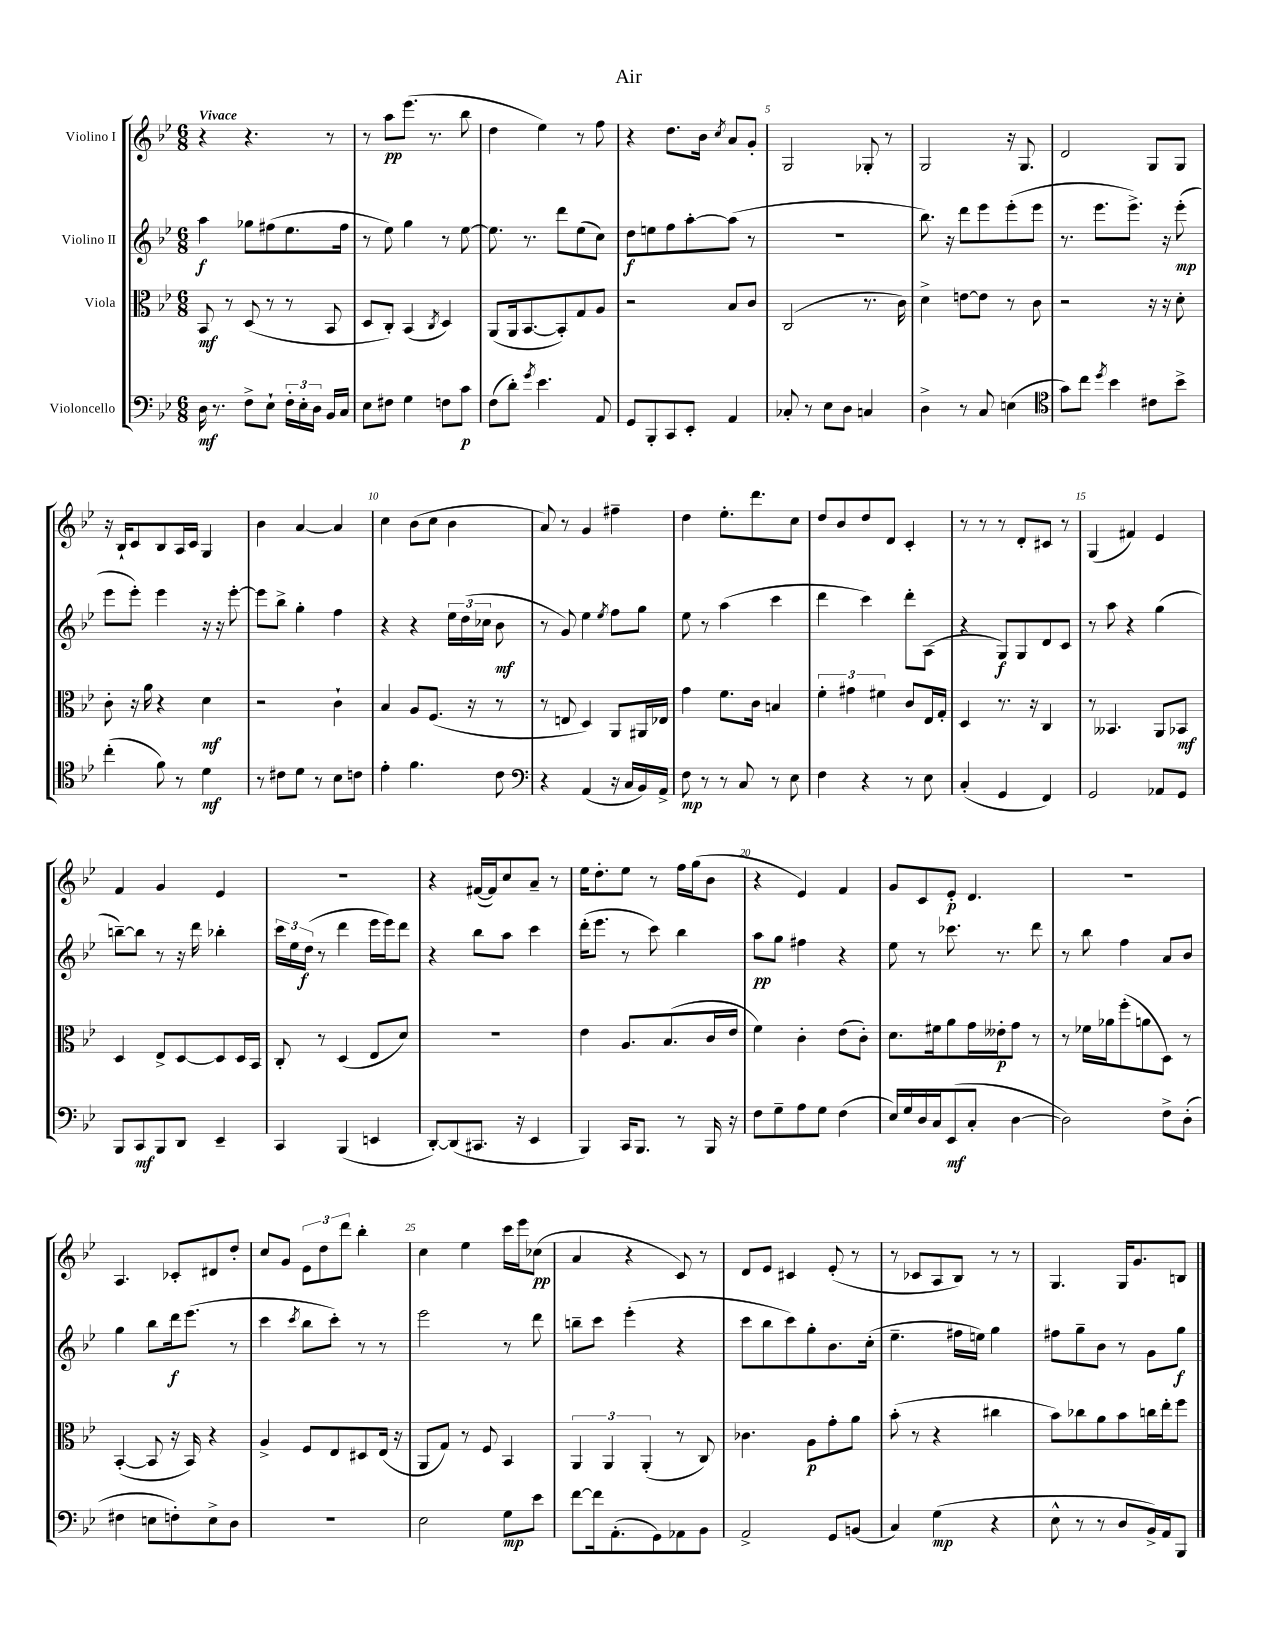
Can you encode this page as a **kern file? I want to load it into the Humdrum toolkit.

**kern	**kern	**kern	**kern
*staff4	*staff3	*staff2	*staff1
*clefF4	*clefC3	*clefG2	*clefG2
*k[b-e-]	*k[b-e-]	*k[b-e-]	*k[b-e-]
*M6/8	*M6/8	*M6/8	*M6/8
16D\	8BB-/	4aa\	4r
8.r	.	.	.
.	8r	.	.
8F^\L	(8D/	8gg-\L	4.r
8E-`\J	8r	(8ff#\	.
24F'\LL	8r	8.ee-\	.
24E-'\	.	.	.
24D\JJ	.	.	.
16BB-/LL	8BB-/	.	8r
16C/JJ	.	16ff#\Jk	.
=	=	=	=
8E-\L	8D/L	8r	8r
8F#\J	8C'/J)	8ee-\)	8aa\L
4G\	(4BB-/	4gg\	(8.eee-\J
.	.	.	8.r
.	8qC/	.	.
8F\L	4D/)	8r	.
8c\J	.	[8ee-\	8bb-\
=	=	=	=
(8F\L	(8AA/L	8.ee-\]	4dd\
8d'\J)	16AA/k	.	.
.	[8.BB-/	8.r	.
8qg/	.	.	.
4.e-\	.	.	4ee-\)
.	8BB-'/])	8ddd\L	.
.	8G/	(8ee-\	8r
8AA/	8A/J	8cc\J)	8ff\
=	=	=	=
8GG/L	2r	8dd\L	4r
8BBB-'/	.	8ee\	.
8CC/	.	8ff\	8.dd\L
8EE-'/J	.	[8aa'\	.
.	.	.	16b-\Jk
.	.	.	8qcc/
4AA/	8B-/L	(8aa\]J	8a/L
.	8c/J	8r	8g'/J
=	=	=	=
8C-'/	(2C/	2.r	2G/
8r	.	.	.
8E-\L	.	.	.
8D\J	.	.	.
4C/	8.r	.	8G-'/
.	.	.	8r
.	16c\)	.	.
=	=	=	=
4D^\	4d^\	8.bb-\)	2G/
.	.	16r	.
8r	[8e\L	8ddd\L	.
8C/	8e\]J	8eee-\	.
(4E\	8r	(8eee-'\	16r
.	.	.	8.G/
.	8c\	8eee-\J	.
=	=	=	=
*clefC4	*	*	*
8g\L)	2r	8.r	2d/
8cc\J	.	.	.
.	.	8.eee-\L	.
8qdd/	.	.	.
4b-\	.	.	.
.	.	8.eee-^\J)	.
8c#\L	16r	.	8G/L
.	16r	16r	.
8b-^\J	8d'\	(8eee-'\	8G/J
=	=	=	=
(4cc'\	8c'\	8eee-\L	16r
.	.	.	16B-`/LK
.	16r	8eee-'\J)	8c/
.	16a\	.	.
8f\)	4r	4eee-\	8B-/
8r	.	.	16A/L
.	.	.	16c/JJ
4d\	4d\	16r	4G/
.	.	16r	.
.	.	[8eee-'\	.
=	=	=	=
8r	2r	8eee-\]L	4b-\
8c#\L	.	8bb-^\J	.
8d\J	.	4gg'\	[4a/
8r	.	.	.
8B-\L	4c`\	4ff\	4a/]
8c\J	.	.	.
=	=	=	=
4e-'\	4B-/	4r	4cc\
4.f\	8A/L	4r	(8b-\L
.	(8.F/J	.	8cc\J
.	.	24ee-\LL	4b-\
.	.	(24dd\	.
.	16r	.	.
.	.	24cc-\JJ	.
8c\	8r	8b-\	.
=	=	=	=
*clefF4	*	*	*
4r	8r	8r	8a/)
.	8E/	8g/)	8r
(4AA/	4D/)	4ee-\	4g/
.	.	8qee-/	.
16r	8AA/L	8ff\L	4ff#~\
16C/LL	.	.	.
16BB-/)	16AA#/L	8gg\J	.
16AA^/JJ	16E-/JJ	.	.
=	=	=	=
8F\	4g\	8ee-\	4dd\
8r	.	8r	.
8r	8.f\L	(4aa\	8.ee-'\L
8C/	.	.	.
.	16c\Jk	.	8.ddd\
8r	4B/	4ccc\	.
8E-\	.	.	8cc\J
=	=	=	=
4F\	6f'\	4ddd\	8dd/L
.	.	.	8b-/
.	6g#\	.	.
4r	.	4ccc\)	8dd/
.	6f#\	.	.
.	.	.	8d/J
8r	8c/L	8ddd'\L	4c'/
8E-\	16E-/L	(8A\J	.
.	16G'/JJ	.	.
=	=	=	=
(4C'/	4D/	4r	8r
.	.	.	8r
4GG/	8.r	8G/L)	8r
.	.	8G/	8d'/L
.	16r	.	.
4FF/)	4C/	8d/	8c#/J
.	.	8c/J	8r
=	=	=	=
2GG/	8r	8r	(4G/
.	4.BB--/	8aa\	.
.	.	4r	4f#/)
8AA-/L	8AA/L	(4gg\	4e-/
8GG/J	8BB-/J	.	.
=	=	=	=
8BBB-/L	4D/	[8bb~\L)	4f/
8CC/	.	8bb\]J	.
8BBB-/	8E-^/L	8r	4g/
8DD/J	[8D/	16r	.
.	.	16ddd\	.
4EE-~/	8D/]	4bb-'\	4e-/
.	16D/L	.	.
.	16BB-/JJ	.	.
=	=	=	=
4CC/	8C'/	24ccc\LL	2.r
.	.	24ee-\	.
.	.	(24dd\JJ	.
.	8r	8r	.
(4BBB-/	(4D/	4ddd\	.
4EE/	8E-/L	16eee-\LL	.
.	.	16eee-\J)	.
.	8d/J)	8ddd\J	.
=	=	=	=
[8DD'/L)	2.r	4r	4r
(8DD/]	.	.	.
8.CC#/J	.	8bb-\L	([16f#/LL
.	.	.	16f#/]J)
.	.	8aa\J	8cc/
16r	.	.	.
4EE-/	.	4ccc\	8a~/J
.	.	.	8r
=	=	=	=
4BBB-/)	4e-\	(16ddd'\LK	16ee-\LK
.	.	8.eee-\J	8.dd'\
16CC/LK	8.A/L	8r	8ee-\J
8.BBB-/J	.	.	.
.	.	8ccc\)	8r
.	(8.B-/	.	.
8r	.	4bb-\	16ff\LL
.	.	.	(16gg\J
16BBB-/	16c/L	.	8b-\J
16r	16e-/JJ	.	.
=	=	=	=
8F\L	4f\)	8aa\L	4r
8G~\	.	8gg\J	.
8A\	4c'\	4ff#\	4e-/)
8G\J	.	.	.
(4F\	(8e-\L	4r	4f/
.	8c'\J)	.	.
=	=	=	=
16E-/LL)	8.d\L	8ee-\	8g/L
16G/	.	.	.
16D/	.	8r	8c/
16C/J	16f#\k	.	.
(8EE-/	8a\	8.ccc-\	8e-'/J
8C'/J	16g\L	.	4.d/
.	16e--'\J	8.r	.
[4D\	8g\J	.	.
.	8r	8ddd\	.
=	=	=	=
2D\])	8r	8r	2.r
.	16f-\LL	8bb-\	.
.	16a-\J	.	.
.	(8ff'\	4ff\	.
.	8a\	.	.
8F^\L	8D\J)	8a/L	.
(8D'\J	8r	8b-/J	.
=	=	=	=
4F#\	([4BB-'/	4gg\	4.A/
8E\L	8BB-/]	8bb-\L	.
8F'\)	16r	16ddd\k	8c-'/L
.	16BB-/)	(8.eee-\J	.
8E^\	4r	.	8d#/
8D\J	.	8r	8dd'/J
=	=	=	=
2.r	4A^/	4ccc\	8cc/L
.	.	.	8g/J
.	.	8qccc/	.
.	8F/L	8bb-\L	12e-\L
.	.	.	12dd\
.	8E-/	8ccc'\J)	.
.	.	.	12ddd\J
.	8D#/	8r	4bb-'\
.	(16E-/Jk	8r	.
.	16r	.	.
=	=	=	=
2E-\	8AA/L	2eee-\	4cc\
.	8G/J)	.	.
.	8r	.	4ee-\
.	8F/	.	.
8G\L	4BB-/	8r	16ccc\LL
.	.	.	16eee-\J
8e-\J	.	8ddd\	(8cc-\J
=	=	=	=
[8f\L	6AA/	8bb~\L	4a/
16f\]k	.	8ccc\J	.
.	6AA/	.	.
(8.AA'\	.	.	.
.	.	(4eee-'\	4r
.	(6AA'/	.	.
8GG\)	.	.	.
8AA-\	8r	4r	8c/)
8BB-\J	8C/)	.	8r
=	=	=	=
2AA^/	4.c-\	8ccc\L	8d/L
.	.	8bb-\	8e-/J
.	.	8ccc\)	4c#/
.	8A\L	8gg'\	.
8GG/L	8g'\	8.b-\	(8e-'/
(8BB/J	8a\J	.	8r
.	.	(16cc'\Jk	.
=	=	=	=
4C/)	(8b-'\	4.ee-~\	8r
.	8r	.	8c-/L
(4G\	4r	.	8A/
.	.	16ff#\LL	8B-/J)
.	.	16ee\JJ)	.
4r	4cc#\	4gg\	8r
.	.	.	8r
=	=	=	=
8E-^^\	8b-\L)	8ff#\L	4.G/
8r	8cc-\	8gg~\	.
8r	8a\	8b-\J	.
8D/L	8b-\	8r	16G/LK
.	.	.	8.g/
16BB-^/L)	16cc\L	8g\L	.
16AA/J	16ee-'\J	.	.
8BBB-/J	8ff\J	8gg\J	8B/J
==	==	==	==
*-	*-	*-	*-
